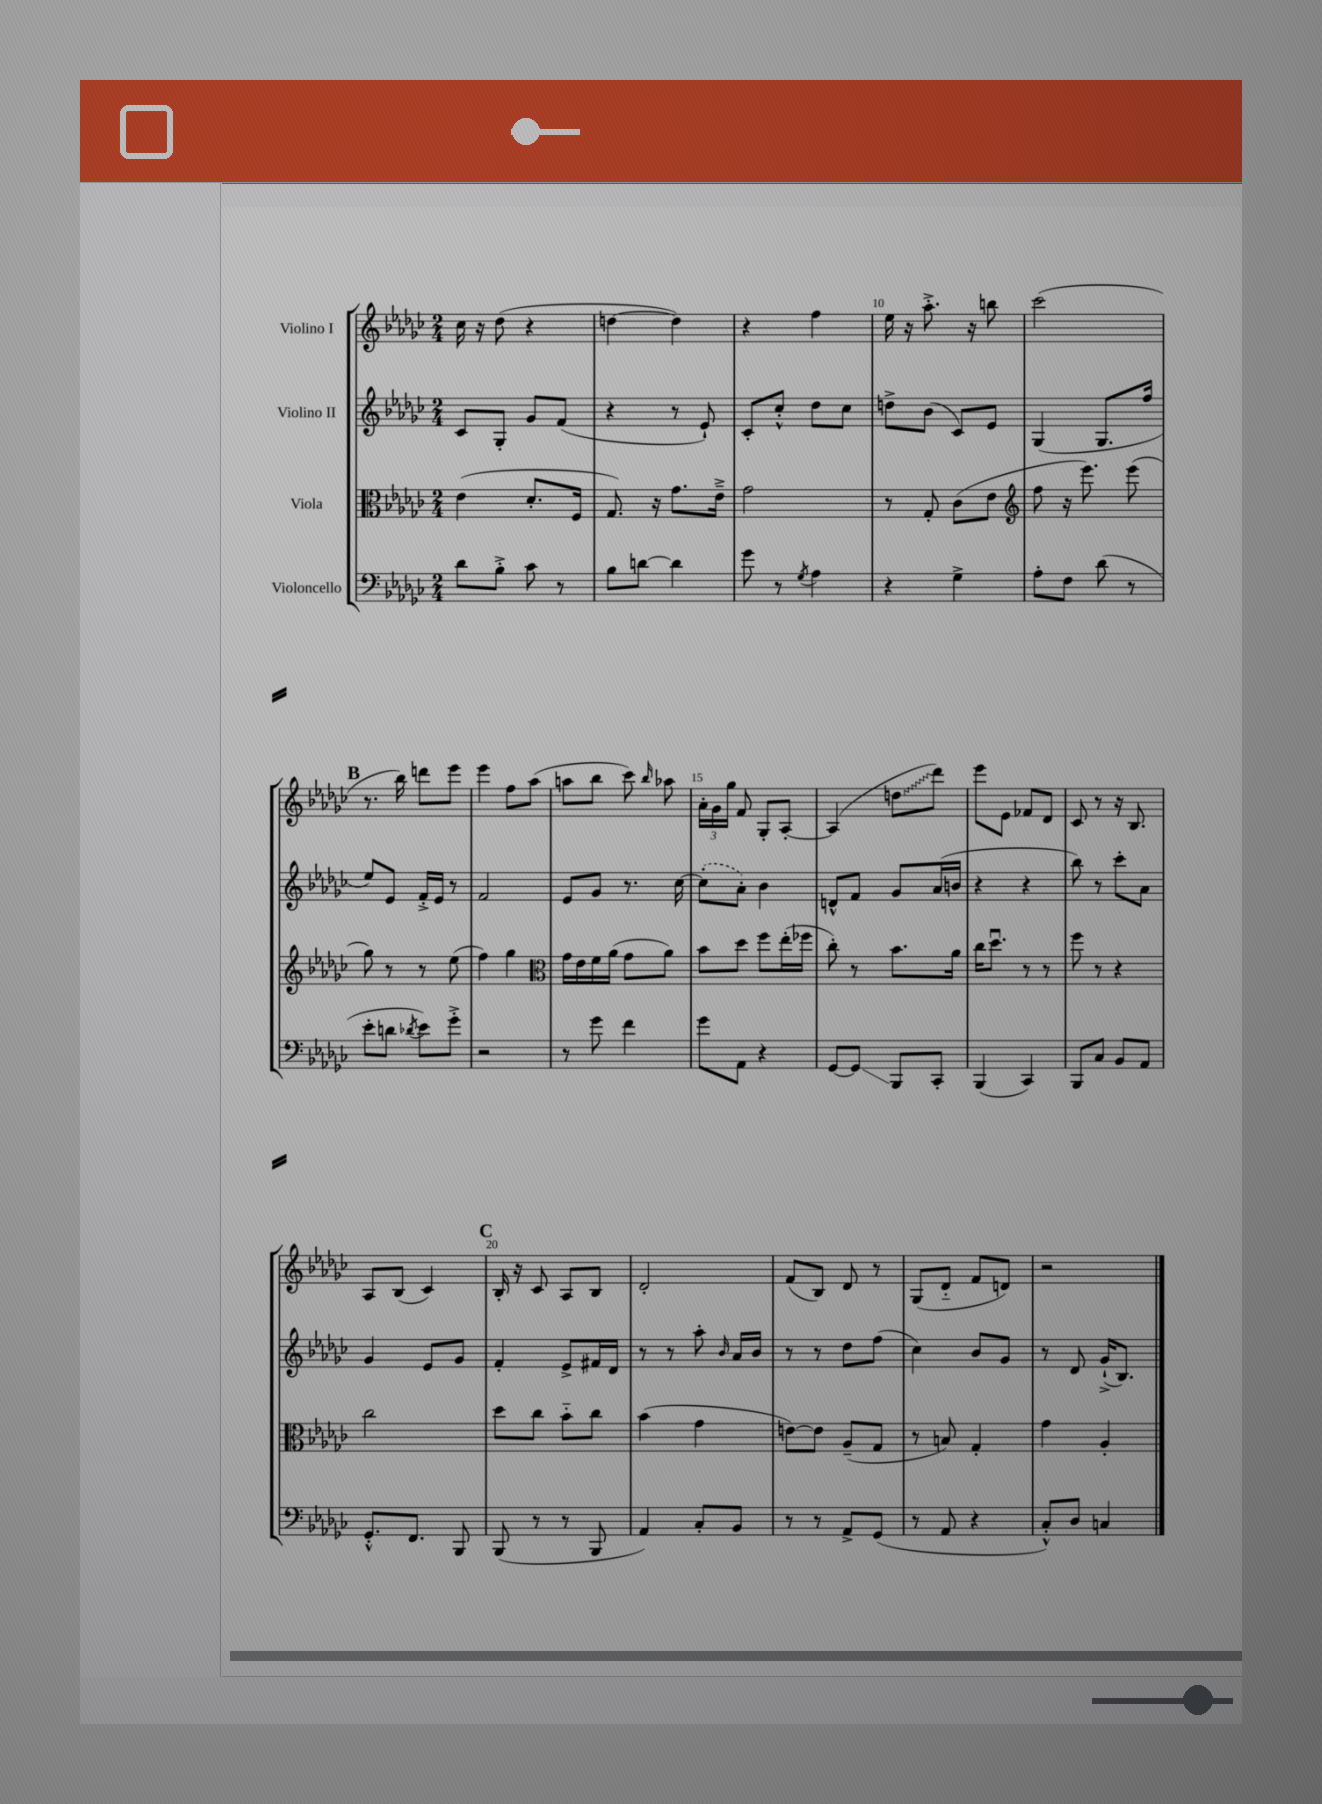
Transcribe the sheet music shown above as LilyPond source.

<<
\new StaffGroup <<
\new Staff = "s0" \with { instrumentName = "Violino I" } {
    \clef treble \key ges \major \numericTimeSignature \time 2/4
    \autoBeamOff ces''16 r16 des''8( r4 |
    d''4~ d''4) |
    r4 f''4 |
    ees''16 r16 aes''8.-.-> r16 b''8 |
    ces'''2( |
    \mark \markup { \bold "B" } r8. bes''16) d'''8[ ees'''8] |
    ees'''4 f''8[ aes''8]( |
    a''8[ bes''8] ces'''8) \grace { bes''16 } aes''8 |
    \tuplet 3/2 { aes'16[-. ges'16 ges''16] } f'8 ges8[-. aes8]~-. |
    aes4( \once \override Glissando.style = #'zigzag d''8[\glissando des'''8]) |
    ees'''8[ ees'8] fes'8[ des'8] |
    ces'8 r8 r16 bes8. |
    aes8[ bes8]( ces'4) |
    \mark \markup { \bold "C" } bes16-. r16 ces'8 aes8[ bes8] |
    des'2-. |
    f'8[( bes8]) des'8 r8 |
    ges8[( des'8]-_ f'8[ d'8]) |
    r2 \bar "|." |
}
\new Staff = "s1" \with { instrumentName = "Violino II" } {
    \clef treble \key ges \major \numericTimeSignature \time 2/4
    \autoBeamOff ces'8[ ges8]-. ges'8[ f'8]( |
    r4 r8 ees'8-!) |
    ces'8[-. ces''8]-.-^ des''8[ ces''8] |
    d''8[-> bes'8]( ces'8[) ees'8] |
    ges4( ges8.[ f''16] |
    \mark \markup { \bold "B" } ees''8[) ees'8] f'16[-.-> ees'16] r8 |
    f'2 |
    ees'8[ ges'8] r8. ces''16~ |
    \once \slurDashed ces''8[-.( aes'8]-.) bes'4 |
    d'8[-^ f'8] ges'8[ aes'16( b'16] |
    r4 r4 |
    bes''8) r8 ces'''8[-. aes'8] |
    ges'4 ees'8[ ges'8] |
    \mark \markup { \bold "C" } f'4-. ees'8[-> fis'16 des'16] |
    r8 r8 aes''8-. \grace { bes'16 } aes'16[ bes'16] |
    r8 r8 des''8[ f''8]( |
    ces''4) bes'8[ ges'8] |
    r8 des'8 ges'16[-!->( bes8.]) \bar "|." |
}
\new Staff = "s2" \with { instrumentName = "Viola" } {
    \clef alto \key ges \major \numericTimeSignature \time 2/4
    \autoBeamOff ees'4( des'8.[-. f16] |
    ges8.) r16 ges'8.[ ees'16]---> |
    ges'2 |
    r8 ges8-. ces'8[( ees'8] |
    \clef treble f''8 r16 ees'''8.) ees'''8( |
    \mark \markup { \bold "B" } ges''8) r8 r8 ees''8( |
    f''4) ges''4 |
    \clef alto ges'16[ ees'16 f'16 aes'16]( ges'8[ aes'8]) |
    bes'8[ des''8] f''8[ ees''16-.( fes''16] |
    ces''8-.) r8 bes'8.[ aes'16] |
    ces''16[ des''8.]\downbow r8 r8 |
    f''8 r8 r4 |
    ces''2 |
    \mark \markup { \bold "C" } des''8[ ces''8] bes'8[-_ ces''8] |
    bes'4( ges'4 |
    e'8[~) e'8] aes8[--( ges8] |
    r8 b8) ges4-. |
    ges'4 aes4-. \bar "|." |
}
\new Staff = "s3" \with { instrumentName = "Violoncello" } {
    \clef bass \key ges \major \numericTimeSignature \time 2/4
    \autoBeamOff des'8[ bes8]-.-> ces'8 r8 |
    bes8[ d'8]~ d'4 |
    ges'8 r8 \acciaccatura { ges8 } aes4 |
    r4 ges4-> |
    aes8[-. f8] des'8( r8 |
    \mark \markup { \bold "B" } ees'8[-. d'8] \acciaccatura { des'8 } ees'8[) ges'8]-.-> |
    r2 |
    r8 ges'8 f'4 |
    ges'8[ aes,8] r4 |
    ges,8[~ ges,8]\glissando bes,,8[ ces,8]-. |
    bes,,4( ces,4) |
    bes,,8[ ces8] bes,8[ aes,8] |
    ges,8.[-.-^ f,8.] bes,,8 |
    \mark \markup { \bold "C" } bes,,8( r8 r8 bes,,8 |
    aes,4) ces8[-. bes,8] |
    r8 r8 aes,8[-> ges,8]( |
    r8 aes,8 r4 |
    ces8[-.-^) des8] c4 \bar "|." |
}
>>
>>
\layout { \context { \Score currentBarNumber = #7 \override BarNumber.break-visibility = ##(#f #t #t) barNumberVisibility = #(every-nth-bar-number-visible 5) } }
